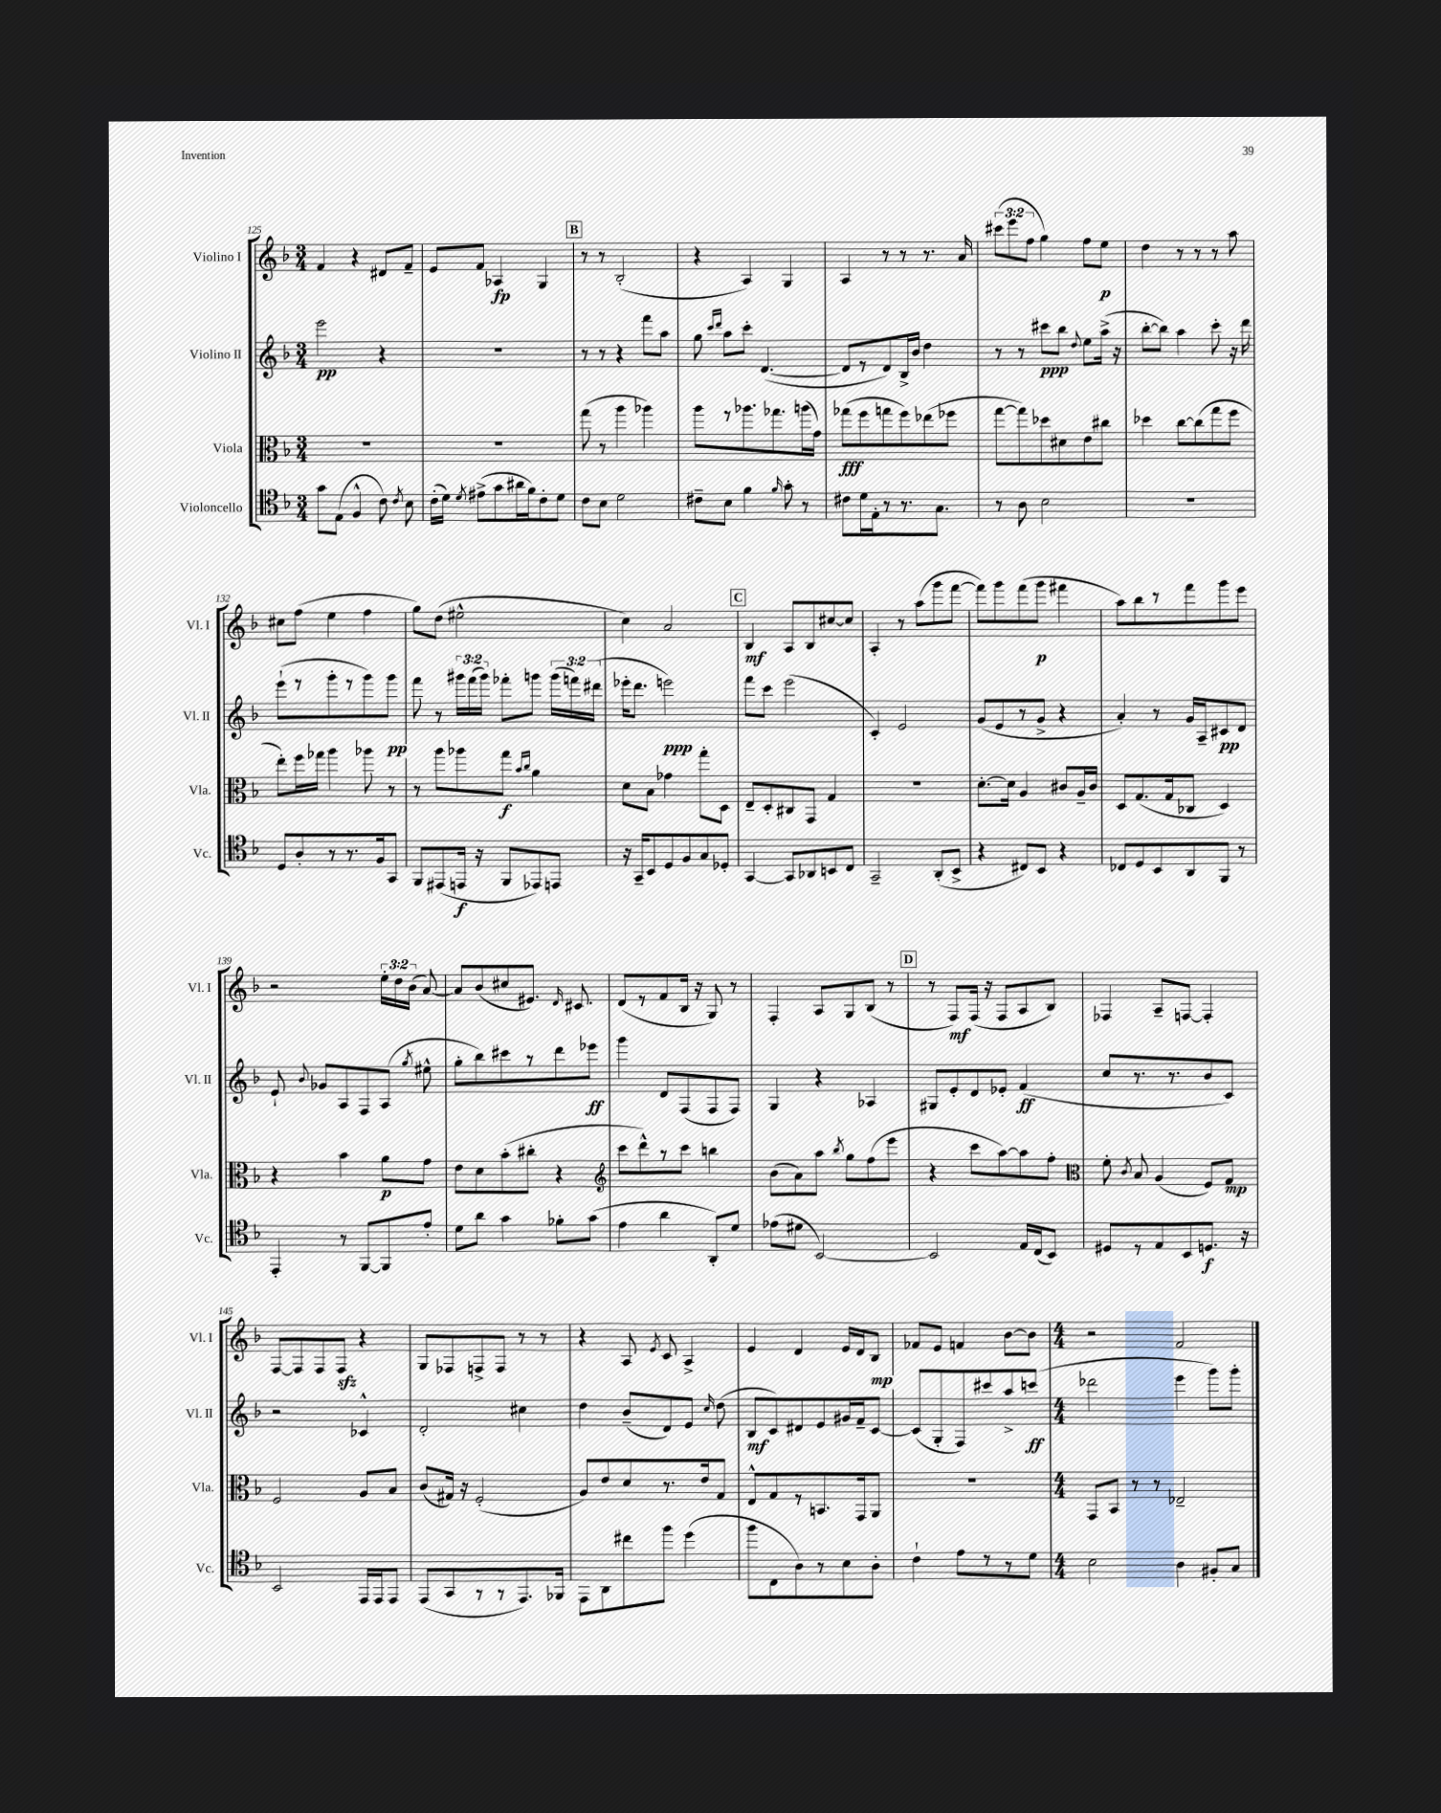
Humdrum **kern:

**kern	**dynam	**kern	**dynam	**kern	**dynam	**kern	**dynam
*part4	*part4	*part3	*part3	*part2	*part2	*part1	*part1
*staff4	*staff4	*staff3	*staff3	*staff2	*staff2	*staff1	*staff1
*I"Violoncello	*	*I"Viola	*	*I"Violino II	*	*I"Violino I	*
*I'Vc.	*	*I'Vla.	*	*I'Vl. II	*	*I'Vl. I	*
*clefC4	*	*clefC3	*	*clefG2	*	*clefG2	*
*k[b-]	*	*k[b-]	*	*k[b-]	*	*k[b-]	*
*M3/4	*	*M3/4	*	*M3/4	*	*M3/4	*
=125	=125	=125	=125	=125	=125	=125	=125
8g\L	.	2.r	.	2eee\	pp	4f/	.
(8E\J	.	.	.	.	.	.	.
4F^^/	.	.	.	.	.	4r	.
8c\)	.	.	.	4r	.	8d#X/L	.
8qc/	.	.	.	.	.	.	.
8B-\	.	.	.	.	.	8f~/J	.
=126	=126	=126	=126	=126	=126	=126	=126
(16c'\LL	.	2.r	.	2.r	.	8e/L	.
16d\JJ)	.	.	.	.	.	.	.
8qd/	.	.	.	.	.	.	.
(8e#X^\L	.	.	.	.	.	8f/J	.
8g\	.	.	.	.	.	4A-X/	fp
16a#X\L	.	.	.	.	.	.	.
16f\J)	.	.	.	.	.	.	.
8c'\	.	.	.	.	.	4G/	.
8d\J	.	.	.	.	.	.	.
!!LO:REH:place=s1:t=B
=127	=127	=127	=127	=127	=127	=127	=127
8c\L	.	(8gg\	.	8r	.	8r	.
8B-\J	.	8r	.	8r	.	8r	.
2d\	.	4aa\	.	4r	.	(2B-'/	.
.	.	4aa-X\)	.	8fff\L	.	.	.
.	.	.	.	8aa\J	.	.	.
=128	=128	=128	=128	=128	=128	=128	=128
8c#X~\L	.	8aa\L	.	8gg\	.	4r	.
.	.	.	.	16qqccc/LL	.	.	.
.	.	.	.	16qqddd/JJ	.	.	.
8B-\J	.	8r	.	8aa\L	.	.	.
4f\	.	8.aa-X\	.	8ccc'\J	.	4A/)	.
.	.	.	.	([4.d/	.	.	.
.	.	8.gg-X\	.	.	.	.	.
16qqf/	.	.	.	.	.	.	.
8g'\	.	.	.	.	.	4G/	.
8r	.	(16aan\L	.	.	.	.	.
.	.	16g\JJ)	.	.	.	.	.
=129	=129	=129	=129	=129	=129	=129	=129
8c#X\L	.	(8gg-X\L	fff	8d/L]	.	4A/	.
16d\L	.	8ff\	.	8r	.	.	.
16E'\J	.	.	.	.	.	.	.
8r	.	8ggn\	.	8d/)	.	8r	.
8.r	.	8ff\)	.	16B-^/L	.	8r	.
.	.	.	.	16b-/JJ	.	.	.
.	.	(8ee-X\	.	4dd\	.	8.r	.
8.G\J	.	.	.	.	.	.	.
.	.	8ff-X\J	.	.	.	.	.
.	.	.	.	.	.	16a/	.
=130	=130	=130	=130	=130	=130	=130	=130
8r	.	[8gg\L	.	8r	.	(12ccc#X\L	.
.	.	.	.	.	.	12eee\	.
8A\	.	8gg\])	.	8r	.	.	.
.	.	.	.	.	.	12ff\J	.
2B-\	.	8dd-X\	.	8ccc#X\L	ppp	4gg\)	.
.	.	8d#X\	.	8bb-\J	.	.	.
.	.	.	.	8qqdd/	.	.	.
.	.	8e\	.	8ee\L	.	8ff\L	.
.	.	8cc#X\J	.	(16aa^\Jk	.	8ee\J	p
.	.	.	.	16r	.	.	.
=131	=131	=131	=131	=131	=131	=131	=131
2.r	.	4dd-X\	.	[8bb-'\L	.	4dd\	.
.	.	.	.	8bb-\J])	.	.	.
.	.	[8cc\L	.	4aa\	.	8r	.
.	.	(8cc\]	.	.	.	8r	.
.	.	8gg\	.	8ccc'\	.	8r	.
.	.	8ff\J	.	16r	.	8aa\	.
.	.	.	.	16ddd\	.	.	.
!!LO:LB:g=z
=132	=132	=132	=132	=132	=132	=132	=132
8D/L	.	8ee'\L)	.	(8eee`\L	.	8cc#X\L	.
8A'/	.	16ff\L	.	8r	.	(8ff\J	.
.	.	16gg-X\JJ	.	.	.	.	.
8r	.	4aa\	.	8ggg'\	.	4ee\	.
8.r	.	.	.	8r	.	.	.
.	.	8aa-X\	.	8ggg\)	.	4ff\	.
16F/k	.	.	.	.	.	.	.
8GG/J	.	8r	.	8ggg\J	pp	.	.
=133	=133	=133	=133	=133	=133	=133	=133
8FF/L	.	8r	.	8fff\	.	8gg\L)	.
(8EE#X/	.	8aa\L	.	8r	.	(8dd\J	.
16EEn/Jk	f	8aa-X\	.	24ggg#X\LL	.	2ee#X^^\	.
.	.	.	.	(24fff\	.	.	.
16r	.	.	.	.	.	.	.
.	.	.	.	24ggg#\JJ)	.	.	.
8FF/L	.	8gg\J	f	8fff-X'\L	.	.	.
.	.	16qqb-/LL	.	.	.	.	.
.	.	16qqcc/JJ	.	.	.	.	.
8EE-X/)	.	4a\	.	8gggn\J	.	.	.
8EEn/J	.	.	.	(24ggg\LL	.	.	.
.	.	.	.	24fffn\)	.	.	.
.	.	.	.	(24ddd#X\JJ	.	.	.
=134	=134	=134	=134	=134	=134	=134	=134
16r	.	8d\L	.	16eee-X'\KL	.	4cc\)	.
16GG~/KL	.	.	.	8.ddd\J	.	.	.
8BB-/	.	8B-\J	.	.	.	.	.
8D/	.	4g-X\	.	2eeen\)	ppp	2a/	.
8F/	.	.	.	.	.	.	.
8G/	.	8gg'\L	.	.	.	.	.
8D-X'/J	.	8D\J	.	.	.	.	.
!!LO:REH:place=s1:t=C
=135	=135	=135	=135	=135	=135	=135	=135
[4GG/	.	8E~/L	.	8fff\L	.	4B-/	mf
.	.	8D'/	.	8ccc\J	.	.	.
8GG/L]	.	8C#X/	.	(2eee\	.	8A/L	.
8AA-X/	.	8GG/J	.	.	.	8B-/	.
8BBn/	.	4G/	.	.	.	[8cc#X/	.
8C/J	.	.	.	.	.	8cc#/J]	.
=136	=136	=136	=136	=136	=136	=136	=136
2GG~/	.	2.r	.	4c'/)	.	4A'/	.
.	.	.	.	2e/	.	8r	.
.	.	.	.	.	.	(8aa\L	.
(8AA'/L	.	.	.	.	.	8ggg\	.
8BB-^/J	.	.	.	.	.	[8fff\J	.
=137	=137	=137	=137	=137	=137	=137	=137
4r	.	[8.d'\L	.	(8g/L	.	8fff\L])	.
.	.	.	.	8e/	.	8ggg\	.
.	.	16d\Jk]	.	.	.	.	.
8C#X/L)	.	4A/	.	8r	.	(8fff\	.
8BB-/J	.	.	.	8g^/J	.	8ggg\J	p
4r	.	8c#X/L	.	4r	.	4fff#X\	.
.	.	16A~/L	.	.	.	.	.
.	.	16c#/JJ	.	.	.	.	.
=138	=138	=138	=138	=138	=138	=138	=138
8C-X/L	.	8D/L	.	4a'/)	.	8aa\L)	.
8D/	.	(8.G/	.	.	.	8bb-\	.
8BB-/	.	.	.	8r	.	8r	.
.	.	16G/k	.	.	.	.	.
8AA/	.	8C-X/J	.	16g/LL	.	8fff\	.
.	.	.	.	16A~/J	.	.	.
8FF/J	.	4D/)	.	8c#X/	pp	8ggg\	.
8r	.	.	.	8d/J	.	8eee\J	.
!!LO:LB:g=z
=139	=139	=139	=139	=139	=139	=139	=139
4EE'/	.	4r	.	8e`/	.	2r	.
.	.	.	.	8qqb-/	.	.	.
.	.	.	.	8g-X/L	.	.	.
8r	.	4b-\	.	8A/	.	.	.
[8FF/L	.	.	.	8F/	.	.	.
8FF/]	.	8a\L	p	(8A/J	.	24ee'\LL	.
.	.	.	.	.	.	24dd\	.
.	.	.	.	.	.	(24b-\JJ	.
.	.	.	.	8qgg/	.	.	.
8e'/J	.	8g\J	.	8ee#X^^\	.	[8a/)	.
=140	=140	=140	=140	=140	=140	=140	=140
8d\L	.	8e\L	.	8gg'\L	.	8a/L]	.
8a\J	.	8d\	.	8bb-\)	.	(8b-/	.
4g\	.	(8b-'\	.	8ccc#X\	.	8cc#X/	.
.	.	8cc#X'\J	.	8r	.	8.e#X/J)	.
8f-X'\L	.	4r	.	8ddd\	.	.	.
.	.	.	.	.	.	16qqd/	.
.	.	.	.	.	.	8.c#X/	.
(8g\J	.	.	.	8eee-X\J	ff	.	.
=141	=141	=141	=141	=141	=141	=141	=141
*	*	*clefG2	*	*	*	*	*
4e\	.	8ccc\L	.	4ggg\	.	(8d/L	.
.	.	8ddd^^\)	.	.	.	8r	.
4a\	.	8r	.	8d/L	.	8f/	.
.	.	8ccc\J	.	(8F/	.	16B-/Jk	.
.	.	.	.	.	.	16r	.
8AA'/L)	.	4bbn\	.	8F/	.	8G/)	.
8d/J	.	.	.	8F/J)	.	8r	.
=142	=142	=142	=142	=142	=142	=142	=142
(8e-X\L	.	(8b-\L	.	4G/	.	4F'/	.
8d#X\J	.	8a\)	.	.	.	.	.
[2BB-/)	.	8aa\J	.	4r	.	8A/L	.
.	.	8qbb-/	.	.	.	.	.
.	.	8gg\L	.	.	.	8G/	.
.	.	(8ff\	.	4A-X/	.	(8B-/J	.
.	.	8eee\J	.	.	.	8r	.
!!LO:REH:place=s1:t=D
=143	=143	=143	=143	=143	=143	=143	=143
2BB-/]	.	4r	.	8G#X/L	.	8r	.
.	.	.	.	8e'/	.	8F/L)	mf
.	.	8ccc\L	.	8d/	.	(16F/Jk	.
.	.	.	.	.	.	16r	.
.	.	[8aa\)	.	8e-X'/J	.	8F/L	.
16E/LL	.	8aa\]	.	(4f/	ff	8A/	.
(16C/J	.	.	.	.	.	.	.
8BB-/J)	.	8ff'\J	.	.	.	8B-/J)	.
=144	=144	=144	=144	=144	=144	=144	=144
*	*	*clefC3	*	*	*	*	*
8D#X/L	.	8f'\	.	8cc/L	.	4F-X/	.
.	.	8qc/	.	.	.	.	.
8r	.	8B-/	.	8.r	.	.	.
8E/	.	(4A/	.	.	.	8A~/L	.
.	.	.	.	8.r	.	.	.
8BB-/	.	.	.	.	.	[8Fn/J	.
8.Dn/J	f	8F/L)	.	8b-/	.	4F'/]	.
.	.	8G/J	mp	8c/J)	.	.	.
16r	.	.	.	.	.	.	.
!!LO:LB:g=z
=145	=145	=145	=145	=145	=145	=145	=145
2BB-/	.	2F/	.	2r	.	[8F/L	.
.	.	.	.	.	.	8F/]	.
.	.	.	.	.	.	8F/	.
.	.	.	.	.	.	8Fzz/J	.
16EE/LL	.	8A/L	.	4c-X^^/	.	4r	.
16EE/J	.	.	.	.	.	.	.
8EE/J	.	8B-/J	.	.	.	.	.
=146	=146	=146	=146	=146	=146	=146	=146
(8EE/L	.	(8c/L	.	2d'/	.	8G/L	.
8GG/	.	16G#X/Jk)	.	.	.	8F-X/	.
.	.	16r	.	.	.	.	.
8r	.	(2F'/	.	.	.	8Fn^/	.
8r	.	.	.	.	.	8F/J	.
8.EE/)	.	.	.	4cc#X\	.	8r	.
.	.	.	.	.	.	8r	.
16FF-X/Jk	.	.	.	.	.	.	.
=147	=147	=147	=147	=147	=147	=147	=147
8EE\L	.	8A/L)	.	4dd\	.	4r	.
8AA\	.	8e/	.	.	.	.	.
8cc#X\	.	8d/	.	(8b-~/L	.	8A/	.
.	.	.	.	.	.	8qe/	.
8ff\J	.	8.r	.	8d/)	.	8c/	.
(4dd\	.	.	.	8e/J	.	4A^/	.
.	.	16e/k	.	.	.	.	.
.	.	.	.	16qqcc/	.	.	.
.	.	8G/J	.	(8dd\	.	.	.
=148	=148	=148	=148	=148	=148	=148	=148
8ff\L	.	8E^^/L	.	8B-/L	mf	4e/	.
8C\	.	8G/	.	8c/)	.	.	.
8A\)	.	8r	.	8d#X/	.	4d/	.
8r	.	8.BBn/	.	8e/	.	.	.
8B-\	.	.	.	16g#X/L	.	16e/LL	.
.	.	16GG/k	.	16f~/J	.	16d/J	.
8A'\J	.	8AA/J	.	[8c/J	.	8B-/J	mp
=149	=149	=149	=149	=149	=149	=149	=149
4c`\	.	2.r	.	(8c/L]	.	8f-X/L	.
.	.	.	.	8G'/	.	8e/J	.
8e\L	.	.	.	8F/)	.	4fn/	.
8r	.	.	.	8ccc#X/	.	.	.
8r	.	.	.	8aa^/	.	[8b-\L	.
8d\J	.	.	.	(8cccn/J	ff	8b-\J]	.
=150	=150	=150	=150	=150	=150	=150	=150
*M4/4	*	*M4/4	*	*M4/4	*	*M4/4	*
2B-\	.	8GG/L	.	2ddd-X\	.	2r	.
.	.	8BB-/J	.	.	.	.	.
.	.	8r	.	.	.	.	.
.	.	8r	.	.	.	.	.
4A\	.	2E-X~/	.	4eee\	.	2f/	.
8F#X'/L	.	.	.	8ggg\L)	.	.	.
8G/J	.	.	.	8ggg'\J	.	.	.
==	==	==	==	==	==	==	==
*-	*-	*-	*-	*-	*-	*-	*-
